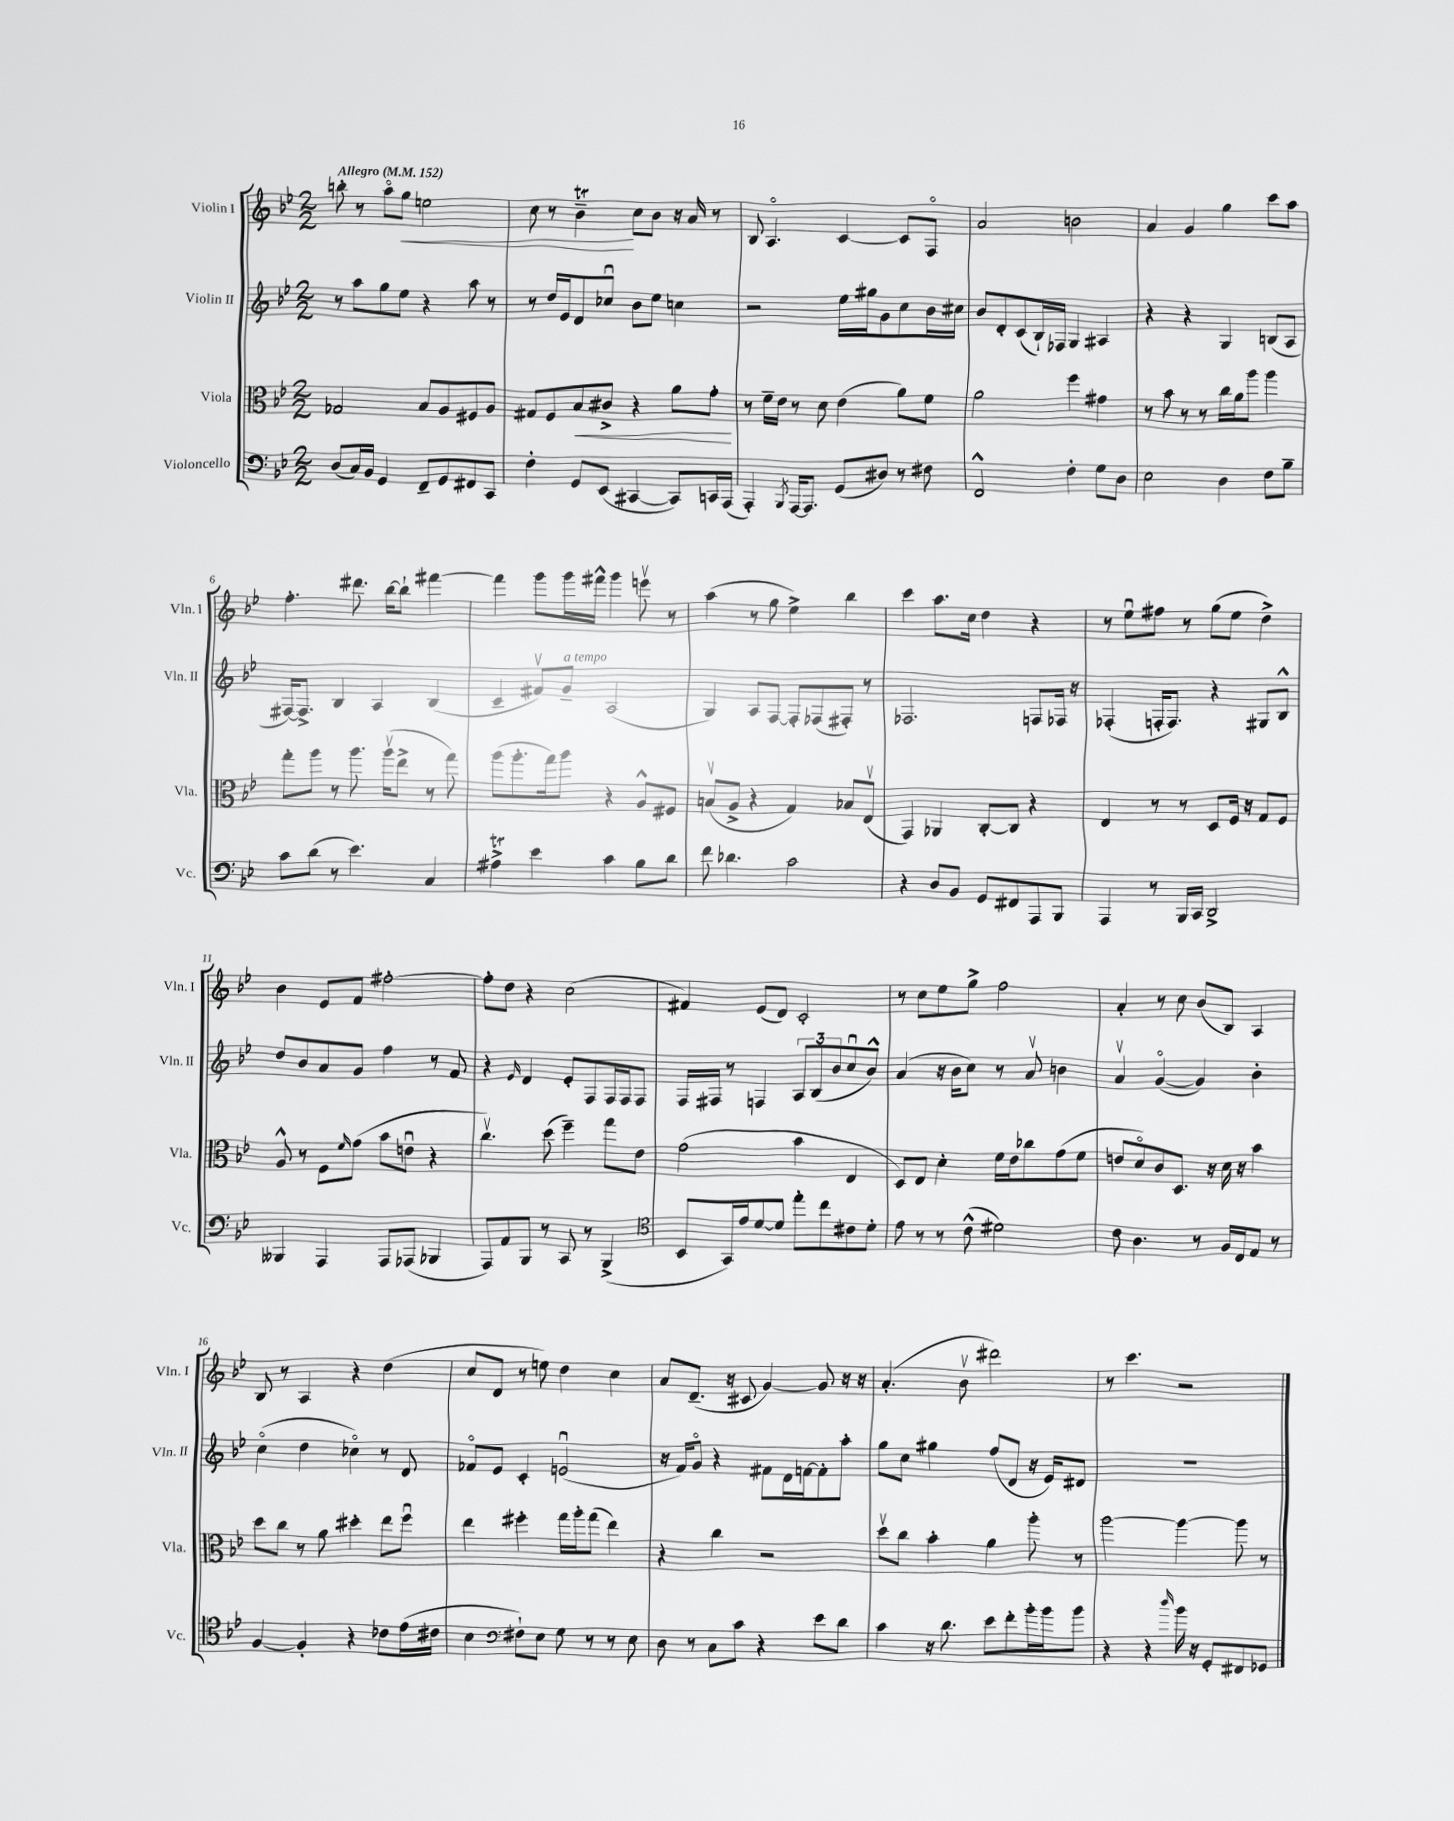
<<
\new StaffGroup <<
\new Staff = "s0" \with { instrumentName = "Violin I" shortInstrumentName = "Vln. I" } {
    \clef treble \key bes \major \numericTimeSignature \time 2/2 \tempo "Allegro" 4 = 152
    b''8-. r8 a''8\flageolet g''8\< e''2 |
    c''8 r8 bes'4--\trill\! c''8 bes'8 r16 a'16 r8 |
    bes8 a4.\flageolet c'4~ c'8 f8\flageolet |
    a'2 b'2 |
    a'4 g'4 g''4 c'''8 a''8 |
    f''4.-. dis'''8. bes''16~ bes''8-! fis'''4~ |
    fis'''4 g'''8 g'''16 fis'''16-^ g'''4 e'''8\upbow r8 |
    a''4( r8 g''8 ees''4->) bes''4 |
    c'''4 a''8. c''16 d''4 r4 |
    r8 ees''8\downbow fis''8 r8 g''8( ees''8 d''4->) |
    bes'4 ees'8 f'8 fis''2~-. |
    fis''8-. d''8 r4 c''2( |
    fis'4) ees'8( d'8) c'2-. |
    r8 c''8 ees''8 g''8-> f''2 |
    a'4-. r8 c''8 bes'8( bes8) a4 |
    bes8 r8 a4 r4 d''4( |
    c''8 d'8 r8 e''8) d''4 c''4 |
    a'8 d'8.--( r16 cis'8 g'4~) g'8 r16 r16 |
    a'4.-.( bes'8\upbow dis'''2) |
    r8 c'''4. r2 \bar "|." |
}
\new Staff = "s1" \with { instrumentName = "Violin II" shortInstrumentName = "Vln. II" } {
    \clef treble \key bes \major \numericTimeSignature \time 2/2
    r8 a''8 g''8 ees''8 r4 a''8 r8 |
    r8 d''16 ees'16 d'8 ces''8\downbow bes'8 ees''8 c''4 |
    r2 ees''16 gis''16 g'8 c''8 bes'16 cis''16 |
    bes'8 d'8-. c'8( bes16-!) fes16 g4 ais4 |
    r4 r4 g4 b8( a8 |
    fis16~) fis8.-> bes4 a4 bes4( |
    c'4-- fis'8\upbow) g'8--^\markup { \italic "a tempo" } a2( |
    g4) a8 f8~ f8-. fes8( fis8-.) r8 |
    fes2. f8 fes16 r16 |
    fes4-.( f16-. f8.) r4 gis8 bes8-^ |
    d''8 bes'8 a'8 g'8 f''4 r8 f'8 |
    r4 \grace { ees'16 } d'4 ees'8-. f8 f16 f16 f8 |
    f16 fis16 r8 f4 \tuplet 3/2 { a8 bes8( bes'8 } c''8\downbow bes'8-^) |
    a'4( r16 bes'16 c''8) r8 a'8\upbow b'4 |
    a'4\upbow g'4~\flageolet( g'4) bes'4-. |
    c''4\flageolet( d''4 ces''4\flageolet) r8 d'8 |
    fes'8\flageolet ees'8 c'4-. e'2\downbow( |
    r16 f'16) g'8\flageolet r4 fis'8 d'16 f'16~ f'8-. a''8-. |
    g''8 c''8 gis''4 f''8( d'8 r16 ees'16) dis'8 |
    R1 \bar "|." |
}
\new Staff = "s2" \with { instrumentName = "Viola" shortInstrumentName = "Vla." } {
    \clef alto \key bes \major \numericTimeSignature \time 2/2
    ges2 bes8 a8 fis8 a8 |
    gis8 f8 bes8\< cis'8-> r4 a'8 g'8-.\! |
    r8 f'16-- ees'16 r8 d'8 ees'4( a'8) f'8 |
    a'2 f''4 gis'4 |
    r8 bes'8 r8 r8 c''16 a'16 a''8 a''4 |
    g''8-. a''8 r8 a''8. a''16\upbow( ees''8-> r8 g''8) |
    a''8( a''8.-. g''16) a''8 r4 a8-^ fis8 |
    b8\upbow( a8-> r4 g4) bes8 ees8\upbow( |
    g,4) aes,4 c8~-. c8 r4 |
    ees4 r8 r8 d8 f16 r16 g8 f8 |
    a8-^ r8 f8 \grace { f'16 } g'8( bes'8 e'8\downbow r4 |
    c''4.\upbow) d''8( f''4--) g''8 ees'8 |
    g'2( bes'4 ees4 |
    d8) ees8 d'4-. f'16 ees'16 ces''8 g'8( f'8 |
    e'8 d'8\flageolet) c'8 d8. r16 d'16 r16 bes'4 |
    d''8 c''8 r8 a'8 dis''4-. ees''8 f''8\downbow |
    ees''4 fis''4-. g''16 a''16-. g''8( ees''4) |
    r4 c''4 r2 |
    d''8\upbow c''8 bes'4-. a'4 a''8-. r8 |
    a''2~ a''4~ a''8 r8 \bar "|." |
}
\new Staff = "s3" \with { instrumentName = "Violoncello" shortInstrumentName = "Vc." } {
    \clef bass \key bes \major \numericTimeSignature \time 2/2
    d8( c16) bes,16 g,4 f,8-- g,8 fis,8 c,8 |
    f4-. g,8 ees,8( cis,4~ cis,8) c,16 a,,16( |
    a,,4-.) \acciaccatura { bes,,8 } a,,16~ a,,8. g,8( dis8) r8 fis8 |
    f,2-^ f4-. g8 d8 |
    ees2 d4 f8 bes8-- |
    c'8 d'8( r8 ees'4.) c4 |
    ais4->\trill ees'4 c'4 bes8 d'8 |
    f'8 des'4. c'2 |
    r4 d8 bes,8 g,8 fis,8 a,,8 bes,,8 |
    a,,4 r8 bes,,16 c,16 d,2-> |
    beses,,4 a,,4 a,,8 aes,,8( bes,,4 |
    a,,8) a,8 bes,,8 r8 c,8 r8 bes,,4->( |
    \clef tenor bes,8 g,16) ees'16 d'8~ d'8 ees''8-. c''8 cis'8 d'8-. |
    ees'8 r8 r8 c'8-^( dis'2) |
    c'8 a4. r8 f16 c16 ees8 r8 |
    f4~ f4-. r4 ces'8 ees'16( cis'16 |
    bes4 \clef bass fis8-!) ees8 g8 r8 r8 ees8 |
    d8 r8 c8 c'8 r4 ees'8 d'8 |
    c'4 r16 d'8. ees'8 f'8-. bes'16-. bes'16 bes'8 |
    r4 r4 \grace { d''16 } bes'16 r16 g,8-. fis,8 ges,8 \bar "|." |
}
>>
>>
